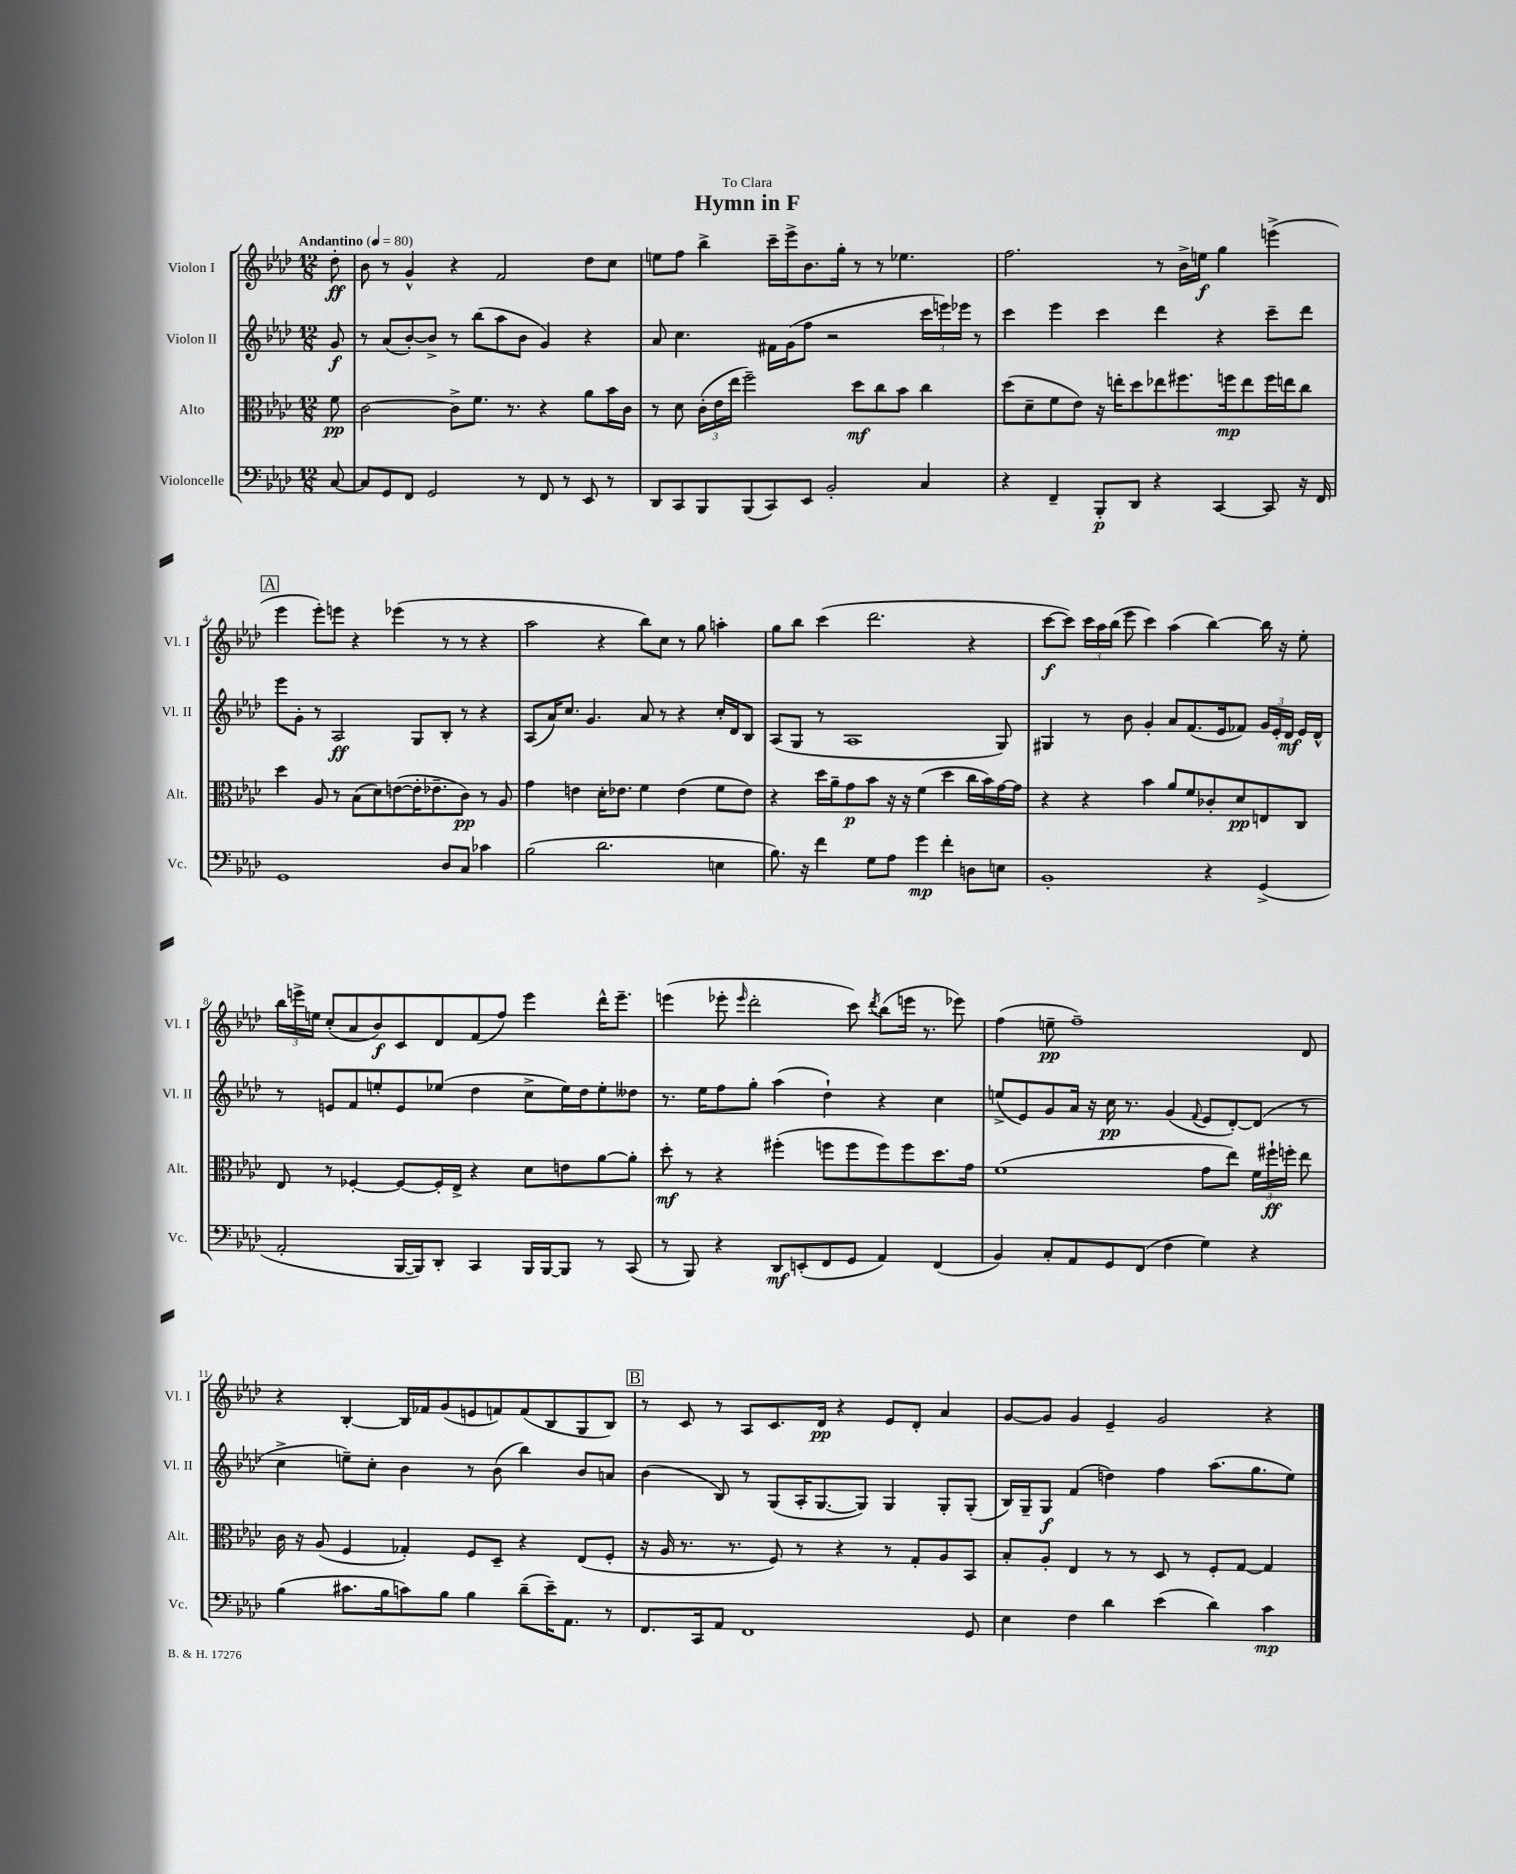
\header { title = "Hymn in F" dedication = "To Clara" }
<<
\new StaffGroup <<
\new Staff = "s0" \with { instrumentName = "Violon I" shortInstrumentName = "Vl. I" } {
    \clef treble \key aes \major \numericTimeSignature \time 12/8 \partial 8 \tempo "Andantino" 4 = 80
    \autoBeamOff des''8-.\ff |
    bes'8 r8 g'4-^ r4 f'2 des''8[ c''8] |
    e''8[ f''8] bes''4-> c'''16[-- ees'''16-> bes'8. g''16]-. r8 r8 ees''4. |
    f''2. r8 bes'16[-> e''16]\f g''4 e'''4->( |
    \mark \markup { \box "A" } ees'''4 ees'''8[-.) e'''8] r4 ees'''4( r8 r8 r4 |
    aes''2 r4 bes''8[) c''8] r8 g''8 a''4-. |
    g''8[ bes''8] c'''4( des'''2. r4 |
    c'''8[~\f c'''8]) \tuplet 3/2 { c'''16[ aes''16 bes''16]( } ees'''8 c'''4) aes''4( bes''4~) bes''16 r16 ees''8-. |
    \tuplet 3/2 { bes''16[ e'''16-> e''16] } c''8[-.( aes'8 bes'8\f) c'8 des'8 f'8( f''8]) e'''4 des'''16[-^ e'''8.]-- |
    e'''4( ees'''8-. \grace { ees'''16 } des'''2-. c'''8) \acciaccatura { des'''8 } bes''8[( e'''16] r8. ees'''8) |
    f''4( e''8--\pp f''1--) des'8 |
    r4 bes4~-. bes16[ fes'16 g'8( e'8 f'8) f'8( bes8 g8 bes8]) |
    \mark \markup { \box "B" } r8 c'8 r8 aes8[ c'8. des'16]\pp r4 ees'8[ des'8]-. aes'4 |
    g'8[~ g'8] g'4 ees'4-- g'2 r4 \bar "|." |
}
\new Staff = "s1" \with { instrumentName = "Violon II" shortInstrumentName = "Vl. II" } {
    \clef treble \key aes \major \numericTimeSignature \time 12/8 \partial 8
    \autoBeamOff g'8\f |
    r8 aes'8[( bes'8~-.) bes'8]-> r8 bes''8[( aes''8 bes'8] g'4) r4 |
    aes'8 c''4. fis'16[ g'16( f''8] r2 \tuplet 3/2 { c'''16[ e'''16) ees'''16] } r8 |
    c'''4 ees'''4 c'''4 des'''4 r4 c'''8[-- des'''8] |
    \mark \markup { \box "A" } ees'''8[ g'8]-. r8 aes2\ff g8[ bes8]-. r8 r4 |
    aes8[( aes'16) c''8.] g'4. aes'8 r8 r4 c''16[-. des'16 bes8] |
    aes8[( g8] r8 aes1 g8) |
    gis4 r8 bes'8 g'4-. aes'8[ f'8.( ees'16 fes'8]) \tuplet 3/2 { g'16[ ees'16-. des'16]\mf } ees'16[ des'16]-^ |
    r8 e'8[ f'8 e''8-. e'8 ees''8]( des''4 c''8[-> ees''16) des''16 ees''8-. deses''8] |
    r8. ees''16[ f''8 g''8]-. aes''4( des''4-!) r4 c''4 |
    e''8[->( ees'8) g'8 aes'16] r16 c''16\pp r8. g'4( \appoggiatura { f'8 } ees'8[ des'8~-.) des'8]( r8 |
    c''4-> e''8[--) c''8]-. bes'4 r8 bes'8( bes''4) bes'8[ a'8] |
    \mark \markup { \box "B" } bes'4( bes8) r8 g8[( aes16-. g8.~ g8]) g4 g8[-. g8]-.( |
    bes16[) g16-- g8]\f f'4( d''4) f''4 aes''8.[( g''8. ees''8]) \bar "|." |
}
\new Staff = "s2" \with { instrumentName = "Alto" shortInstrumentName = "Alt." } {
    \clef alto \key aes \major \numericTimeSignature \time 12/8 \partial 8
    \autoBeamOff f'8\pp |
    c'2~ c'8[-> f'8.] r8. r4 aes'8[ bes'16 c'16] |
    r8 des'8 \tuplet 3/2 { c'16[-.( ees'16 ees''16] } f''2--) des''8[\mf c''8 bes'8] c''4 |
    des''8[( des'8-- f'8 ees'8]) r16 e''16[-. des''8 ees''8 fis''8. f''16\mp ees''8 f''16 e''16 c''8] |
    \mark \markup { \box "A" } des''4 aes8 r8 bes8[( des'8) e'8~( e'16-. ees'8.-- c'8]\pp) r8 aes8 |
    g'4 e'4 des'16[-. ees'8.] f'4 ees'4( f'8[ ees'8]) |
    r4 des''16[ aes'16-- g'8\p bes'8] r16 r16 f'4( des''4 c''16[ bes'16) g'16~ g'16] |
    r4 r4 bes'4 aes'8[ f'8 ces'8-. des'8\pp e8 c8] |
    ees8 r8 fes4~-. fes8[~ fes16-. ees16]-> r4 des'8[ e'8 aes'8~ aes'8]-. |
    des''8-.\mf r8 r4 fis''4-.( f''8[ f''8 f''8) f''8 des''8. g'16] |
    f'1( g'8[ ees''8]) \tuplet 3/2 { f'16[ fis''16-!\ff f''16]-. } ees''8 |
    c'16 r16 aes8( f4 ges4-.) f8[ des8]-- r4 ees8[( f8]-. |
    \mark \markup { \box "B" } r16 aes16 r8. r8. f8) r8 r4 r8 g8[-. aes8 bes,8] |
    bes8[-. aes8]-. ees4 r8 r8 des8 r8 f8[-. g8]~ g4 \bar "|." |
}
\new Staff = "s3" \with { instrumentName = "Violoncelle" shortInstrumentName = "Vc." } {
    \clef bass \key aes \major \numericTimeSignature \time 12/8 \partial 8
    \autoBeamOff c8~ |
    c8[ g,8 f,8] g,2 r8 f,8 r8 ees,8 r8 |
    des,8[ c,8 bes,,8 bes,,8( c,8) ees,8] bes,2-. c4 |
    r4 f,4-- bes,,8[-.\p des,8] r4 c,4~ c,8 r16 f,16 |
    \mark \markup { \box "A" } g,1 des8[ c8] ces'4 |
    bes2( des'2. e4 |
    bes8.) r16 f'4 g8[ aes8] g'4\mp f'4-. d8[ e8] |
    bes,1-. r4 g,4->( |
    aes,2-. bes,,16[~ bes,,16) des,8]-. c,4 bes,,16[ bes,,16~ bes,,8] r8 c,8( |
    r8 bes,,8) r4 des,8[\mf e,8-.( f,8 g,8] aes,4) f,4( |
    bes,4) c8[-. aes,8 g,8 f,8]( f4 g4) r4 |
    bes4( cis'8.[ bes16 c'8) bes8] bes4 des'8[--( ees'16--) aes,8.] r8 |
    \mark \markup { \box "B" } f,8.[ c,16 aes,8] f,1 g,8 |
    ees4 f4 des'4 ees'4( des'4) c'4\mp \bar "|." |
}
>>
>>
